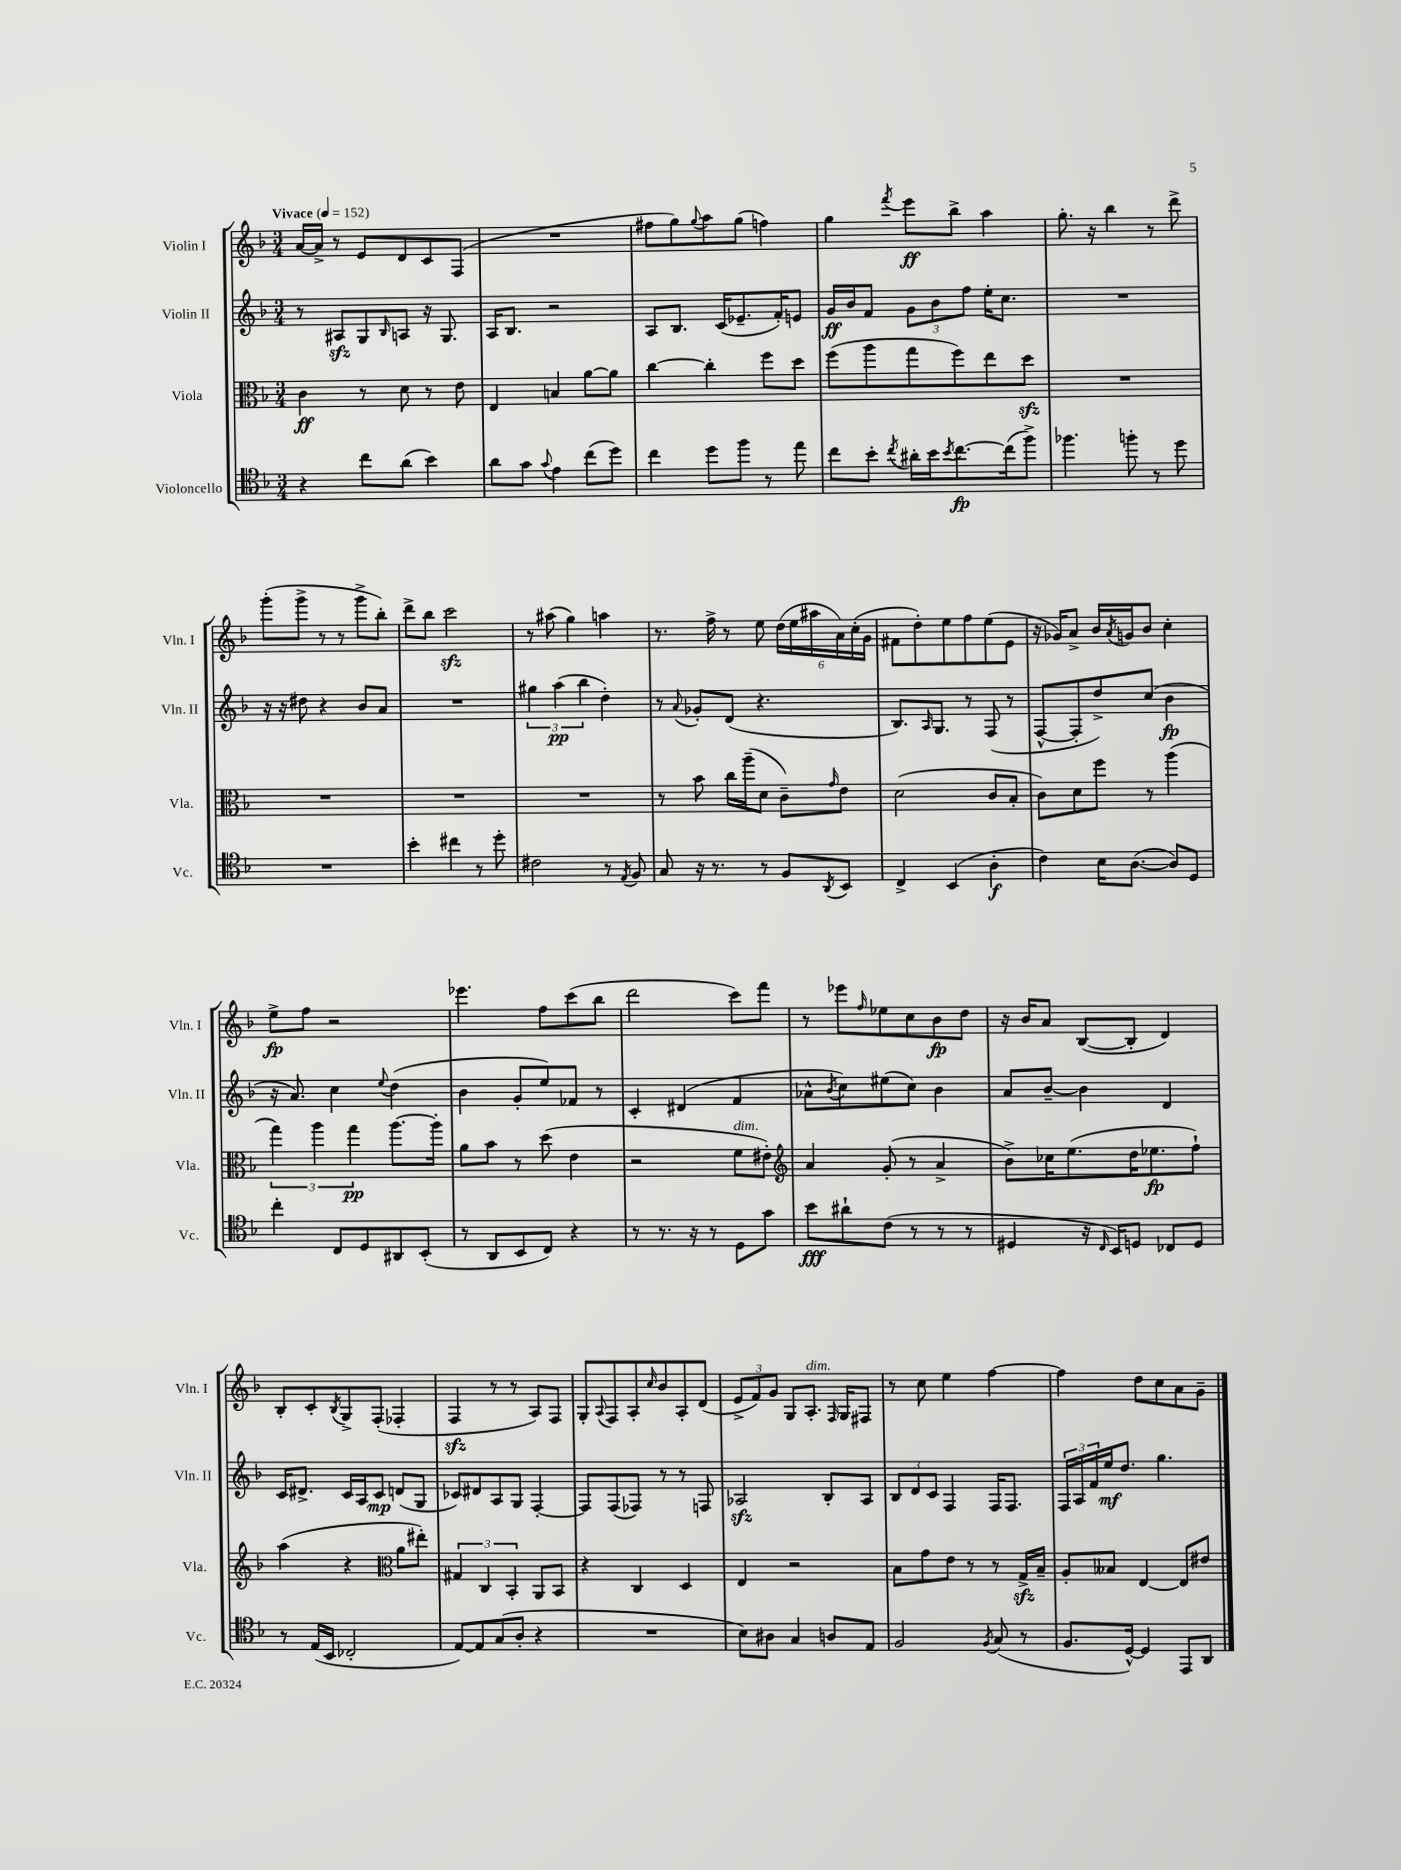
<<
\new StaffGroup <<
\new Staff = "s0" \with { instrumentName = "Violin I" shortInstrumentName = "Vln. I" } {
    \clef treble \key f \major \numericTimeSignature \time 3/4 \tempo "Vivace" 4 = 152
    a'16~ a'16-> r8 e'8 d'8 c'8 f8( |
    R2. |
    fis''8 g''8) \appoggiatura { g''8 } a''8 g''8( f''4) |
    g''4 \acciaccatura { f'''8 } e'''8\ff bes''8-> a''4 |
    g''8.-. r16 bes''4 r8 d'''8-> |
    g'''8-.( g'''8-> r8 r8 g'''8-> bes''8-.) |
    d'''8-> bes''8 c'''2\sfz |
    r8 ais''8( g''4) a''4 |
    r8. f''16-> r8 e''8 \tuplet 6/4 { d''16( e''16 ais''16 a'16) c''16-.( g'16 } |
    fis'8 d''8-.) e''8 f''8 e''8( e'8 |
    r16 ges'16) a'8-> bes'16 \acciaccatura { a'8 } g'16 bes'8 c''4-. |
    e''8->\fp f''8 r2 |
    ees'''4. f''8 c'''8( bes''8 |
    d'''2 c'''8) f'''8 |
    r8 ees'''8 \grace { f''16 } ees''8 c''8 bes'8\fp d''8 |
    r16 bes'16 a'8 bes8~( bes8-. d'4) |
    bes8-. c'8-. \acciaccatura { bes8 } g8-> f8-.( fes4-. |
    f4\sfz r8 r8 a8) f8 |
    g8-. \appoggiatura { a8 } f8 a8-. \grace { c''16 } bes'8 a8-. d'8( |
    \tuplet 3/2 { e'8-> f'8) g'8 } g8 a8.-.^\markup { \italic "dim." } \grace { f16 } g16 fis8 |
    r8 c''8 e''4 f''4~ |
    f''4 d''8 c''8 a'8 g'8-- \bar "|." |
}
\new Staff = "s1" \with { instrumentName = "Violin II" shortInstrumentName = "Vln. II" } {
    \clef treble \key f \major \numericTimeSignature \time 3/4
    r8 ais8\sfz g8 \grace { bes16 } a8 r16 g8. |
    a16 bes8. r2 |
    a8 bes8. c'16( ees'8.-- f'16-.) e'8 |
    g'16\ff bes'16 f'8 \tuplet 3/2 { g'8 bes'8 f''8 } e''16-. c''8. |
    R2. |
    r16 r16 dis''8 r4 bes'8 a'8 |
    R2. |
    \tuplet 3/2 { gis''4 a''4\pp( bes''4 } d''4-.) |
    r8 \appoggiatura { a'8 } ges'8-. d'8( r4. |
    bes8.) \grace { a16 } g8. r8 f8( r8 |
    f8~-^ f8-. d''8->) c''8( bes'4\fp |
    r16 a'8.) c''4 \appoggiatura { e''8 } d''4( |
    bes'4 g'8-. e''8) fes'8 r8 |
    c'4-. dis'4( f'4 |
    aes'8-^ \acciaccatura { bes'8 } c''8) eis''8( c''8) bes'4 |
    a'8 bes'8~-- bes'4 d'4 |
    c'16 dis'8.-> c'16 a16 c'8\mp d'8( g8 |
    ces'8) dis'8 a8 g8 f4~-. |
    f8 f8( fes8) r8 r8 f8 |
    aes2\sfz bes8-. aes8 |
    \tuplet 3/2 { bes8 d'8 c'8 } f4 f16 f8. |
    \tuplet 3/2 { f16 a16 f'16 } e''16\mf d''8. g''4. \bar "|." |
}
\new Staff = "s2" \with { instrumentName = "Viola" shortInstrumentName = "Vla." } {
    \clef alto \key f \major \numericTimeSignature \time 3/4
    c'4\ff r8 d'8 r8 e'8 |
    e4 b4 a'8~ a'8 |
    c''4~ c''4-. f''8 d''8 |
    f''8( a''8 g''8 f''8) e''8 d''8\sfz |
    R2. |
    R2. |
    R2. |
    R2. |
    r8 bes'8 c''16 a''16--( d'8 c'8--) \grace { g'16 } e'8 |
    d'2( c'8 bes8-. |
    c'8) d'8 f''8 r8 a''4( |
    \tuplet 3/2 { g''4) a''4 g''4\pp } a''8.~ a''16-. |
    a'8 bes'8 r8 d''8( e'4 |
    r2 f'8^\markup { \italic "dim." } eis'8-.) |
    \clef treble a'4 g'8-.( r8 a'4-> |
    bes'8->) ces''16 e''8.( d''16 ees''8.\fp f''8-!) |
    a''4( r4 \clef alto a'8 eis''8-.) |
    \tuplet 3/2 { gis4 c4 bes,4-. } a,8 bes,8 |
    r4 c4 d4 |
    e4 r2 |
    bes8 g'8 e'8 r8 r8 g16->\sfz bes16-- |
    a8-. beses8 e4~ e8 eis'8 \bar "|." |
}
\new Staff = "s3" \with { instrumentName = "Violoncello" shortInstrumentName = "Vc." } {
    \clef tenor \key f \major \numericTimeSignature \time 3/4
    r4 c''8 a'8( bes'4) |
    a'8 g'8 \appoggiatura { g'8 } e'4 c''8( d''8) |
    c''4 d''8 f''8 r8 e''8 |
    c''8 bes'8-. \acciaccatura { c''8 } ais'16-. bes'16 \acciaccatura { bes'8 } c''8.~\fp c''16( f''8->) |
    fes''4. f''8-. r8 d''8 |
    R2. |
    bes'4-. cis''4 r8 d''8-. |
    cis'2 r8 \acciaccatura { e8 } f8 |
    g8 r16 r8. r8 f8 \acciaccatura { a,8 } bes,8 |
    c4-> bes,4( a4-.\f |
    c'4) bes16 a8.~( a8) d8 |
    c''4-. c8 d8 ais,8 bes,8-.( |
    r8 a,8 bes,8 c8) r4 |
    r8 r8. r16 r8 d8 g'8 |
    bes'8\fff ais'8-! c'8( r8 r8 r8 |
    dis4 r16 \grace { c16 } bes,16) d8 ces8 d8 |
    r8 e16( bes,16 ces2-. |
    e8~) e8 g8( a8-. r4 |
    R2. |
    bes8) ais8 g4 a8 e8 |
    f2 \acciaccatura { f8 } g8( r8 |
    f8. d16~-^) d4 e,8 a,8 \bar "|." |
}
>>
>>
\layout { \context { \Score \remove "Bar_number_engraver" } }
